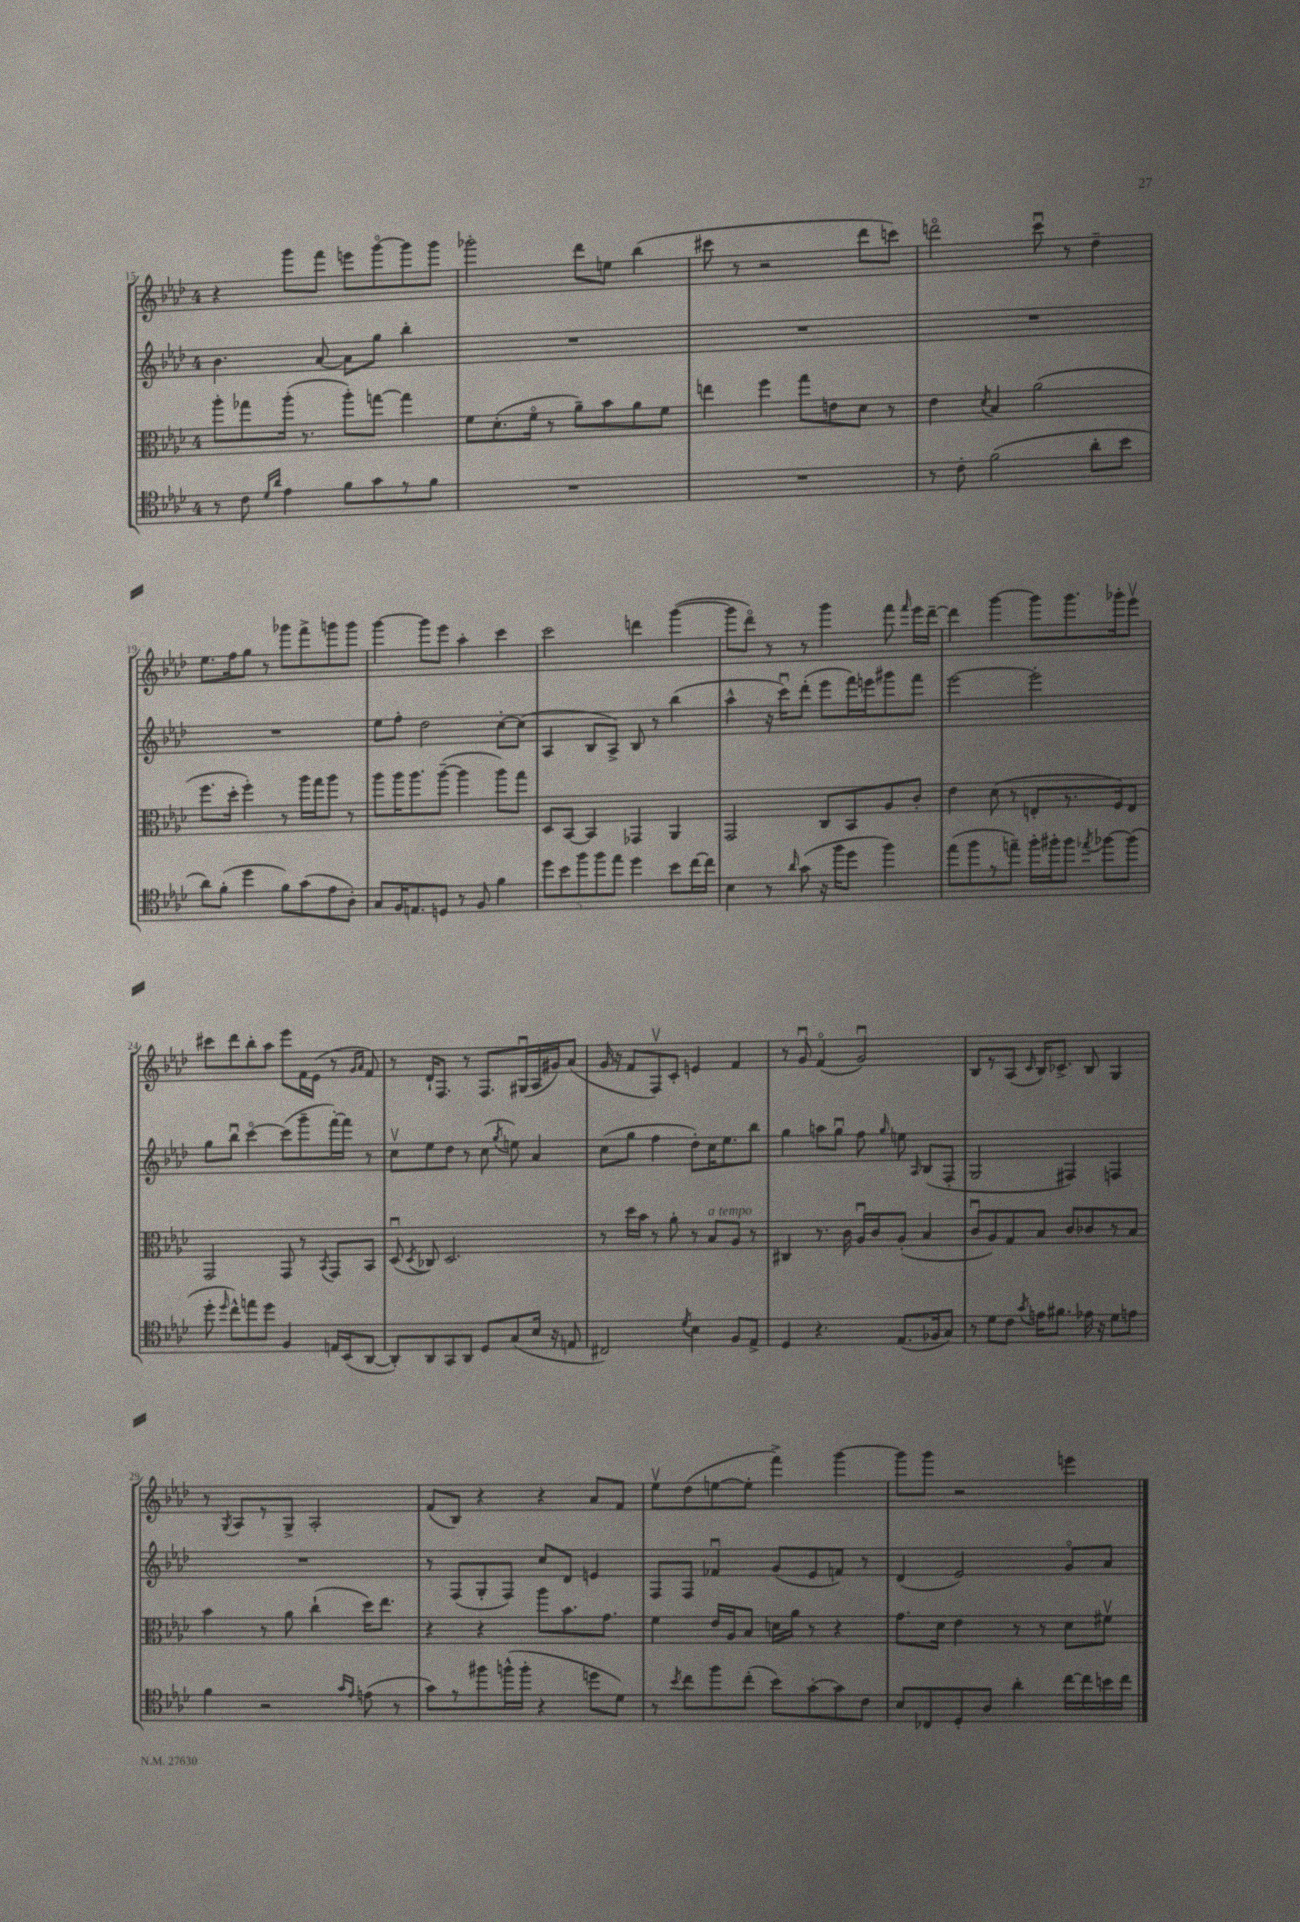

**kern	**kern	**kern	**kern
*part4	*part3	*part2	*part1
*staff4	*staff3	*staff2	*staff1
*clefC4	*clefC3	*clefG2	*clefG2
*k[b-e-a-d-]	*k[b-e-a-d-]	*k[b-e-a-d-]	*k[b-e-a-d-]
*M4/4	*M4/4	*M4/4	*M4/4
=15	=15	=15	=15
8r	8aa-'\L	4.b-\	4r
8c\	8gg-X\	.	.
16qqd-/LL	.	.	.
16qqa-/JJ	.	.	.
4e-\	(16aa-'\Jk	.	8ggg\L
.	8.r	.	.
.	.	[8a-/	8fff\J
8f\L	8aa-'\L)	8a-\L]	8eeen\L
8g\	[8ggn\J	8gg\J	[8ggg\
8r	4gg\]	4bb-'\	8ggg\]
8f\J	.	.	8ggg\J
=16	=16	=16	=16
1r	8f\L	1r	2ggg-X'\
.	(8.d-'\	.	.
.	16f\Jk	.	.
.	8r	.	.
.	8a-~\L)	.	8ddd-\L
.	8b-\	.	8een\J
.	8a-\	.	(4bb-\
.	8f\J	.	.
=17	=17	=17	=17
1r	4een\	1r	8ccc#X\
.	.	.	8r
.	4ff\	.	2r
.	8gg\L	.	.
.	8en\	.	.
.	8d-\J	.	8ddd-\L
.	8r	.	8cccn\J)
=18	=18	=18	=18
8r	4e-\	1r	2dddn\
8c'\	.	.	.
.	8qd-/	.	.
(2f\	4B-/	.	.
.	(2a-\	.	8cccu\
.	.	.	8r
8a-'\L	.	.	4dd-~\
8b-\J	.	.	.
!!LO:LB:g=z
=19	=19	=19	=19
8a-\L)	8.ff\L	1r	8.ee-\L
(8f'\J	.	.	.
.	16dd-'\Jk	.	16ff\k
4dd-\	4ff'\)	.	8gg\J
.	.	.	8r
8f\L)	8r	.	8ggg-X\L
(8g\	16aa-\LL	.	8fff^\
.	16gg\J	.	.
8e-\	8aa-\J	.	8gggn\
8A-'\J)	8r	.	8ggg\J
=20	=20	=20	=20
8G/L	8aa-\L	8ee-\L	[4ggg\
16F/K	16aa-\K	8ff'\J	.
8.En/	8.aa-\	.	.
.	.	2dd-\	8ggg\L]
8Dn/J	([8aa-~\J	.	8eee-\J
8r	4aa-\]	.	4aa-'\
8F/	.	.	.
4f\	8aa-\L)	[8cc'\L	4ccc\
.	8gg\J	(8cc\J]	.
=21	=21	=21	=21
10dd-\L	8D-/L	4A-/	2ccc\
10b-\	.	.	.
.	[8BB-/J	.	.
10ff\	.	.	.
.	4BB-/]	8B-/L	.
10ff\	.	.	.
.	.	8A-^/J)	.
10ee-\J	.	.	.
4dd-\	4GG-X/	8B-/	4dddn\
.	.	8r	.
8b-\L	4AA-/	(4bb-\	([4ggg\
[16cc\L	.	.	.
16cc\JJ]	.	.	.
=22	=22	=22	=22
4B-\	2GG/	4aa-^^\	8ggg\L]
.	.	.	8ddd-\J)
8r	.	16r	8r
.	.	16cccu\KL)	.
16qqa-/	.	.	.
(8g\	.	(8ddd-'\J	8r
16r	8C/L	8eee-\L	4ggg\
16ff\KL	.	.	.
8dd-\J	8BB-/	16fff\L)	.
.	.	16eeen\J	.
4ff\)	8A-/	8ggg#X\	8fff\
.	.	.	16qqfff/
.	8c'/J	8fff\J	16eee-\LL
.	.	.	[16ddd-~\JJ
=23	=23	=23	=23
(8ee-\L	4e-\	[2eee-\	4ddd-\]
8ff\	.	.	.
8r	(8d-\	.	[4ggg\
8een~\J)	8r	.	.
16ff'\LL	8En'/L	2eee-'\]	8ggg\L]
16ff#X'\J	.	.	.
8ff#\J	8.r	.	8.ggg\
8qee-X/	.	.	.
[8ff-X\L	.	.	.
.	16F/k)	.	16ggg-X'\k
(8ff-\J]	8E/J	.	8eee-v\J
!!LO:LB:g=z
=24	=24	=24	=24
8dd-'\	2GG/	8gg\L	8ccc#X\L
16qqdd-/	.	.	.
8cc^^\L)	.	8bb-u\J	8ddd-\
8een\	.	[4ccc\	8bb-'\
8dd-\J	.	.	8aa-\J
4F/	8GG/	(8ccc\L]	8eee-\L
.	8r	8ggg~\	16f\L
.	.	.	(16e-\JJ
.	8qBB-/	.	.
16En/LL	8GG/L	[16fff'\L)	8r
(16BB-/J	.	16fff\JJ]	.
.	.	.	16qqg/LL
.	.	.	16qqa-/JJ
[8AA-/J	8BB-/J	8r	8f/)
=25	=25	=25	=25
8AA-'/L])	(8D-u/	8ccv\L	8r
.	8qD-/	.	.
8AA-/	8C-X/)	8ee-\	16d-`/KL
.	.	.	8.F/J
8GG/	2.D-/	8dd-\J	.
8AA-/J	.	8r	8r
8D-/L	.	(8cc\	8.F/L
.	.	8qgg/	.
(8G/	.	8een\)	.
.	.	.	(16G#Xu/L
16B-/Jk	.	4a-/	16A-/
16r	.	.	16g#X/J)
8En/	.	.	(8a-/J
=26	=26	=26	=26
2C#X/)	8r	(8cc\L	16g/
.	.	.	16r
.	16dd-\LL	8gg\J	8f/L
.	16b-\JJ	.	.
.	8r	4ff\	8Fv/)
.	8a-'\	.	8c'/J
8qd-/	.	.	.
4B-\	8r	8dd-'\L)	4en/
!	!LO:TX:a:i:t=a tempo	!	!
.	8B-/L	16cc\K	.
.	.	8.ee-\	.
8F/L	8A-/J	.	4f/
8E-^/J	8r	8bb-\J	.
=27	=27	=27	=27
4D-/	4C#X/	4gg\	8r
.	.	.	8gu/
4.r	8.r	8aan\L	(4f/
.	.	8ggu\J	.
.	16c\	.	.
.	16A-u/LL	8ff\	2gu/)
.	16c/J	.	.
.	.	16qqgg/	.
(8.E-/L	(8A-'/J	8een\	.
.	.	16qqA-/	.
.	4B-/	(8B-/L	.
16F-X/k	.	.	.
8G/J)	.	8F'/J	.
=28	=28	=28	=28
8r	8cu/L	2G/	8B-/L
8d-\L	8A-/)	.	8r
8c\J	8G/	.	(8A-/J
8qg/	.	.	16qqc/
16en\KL	8B-/J	.	16B-/KL)
8.f#X\J	.	.	8.c-X^/J
.	8c/L	4F#X/)	.
16e-X\	8c-X/	.	8B-/
16r	.	.	.
8d-\L	8r	4Fn/	4G/
8en\J	8B-/J	.	.
!!LO:LB:g=z
=29	=29	=29	=29
4f\	4b-\	1r	8r
.	.	.	8qG/
.	.	.	8A-/L
2r	8r	.	8r
.	8a-\	.	8G^/J
.	(4cc`\	.	2A-'/
16qqg/LL	.	.	.
16qqe-/JJ	.	.	.
(8en\	16dd-\KL)	.	.
.	8.ee-\J	.	.
8r	.	.	.
=30	=30	=30	=30
8g\L)	4r	8r	(8f/L
8r	.	(8F/L	8B-/J)
8ff#X\	4r	8G'/	4r
(16ffn^^\L	.	8F/J)	.
16ff'\JJ	.	.	.
4r	8aa-\L	8cc/L	4r
.	8.b-\	8d-/J	.
8ddn\L	.	4en/	8a-/L
.	8.g\J	.	.
8d-\J)	.	.	8f/J
=31	=31	=31	=31
8r	4f\	8F/L	8ee-v\L
8qb-/	.	.	.
8cc\L	.	8F/J	(8dd-\
8ff\	16e-/LL	4f-Xu/	[8een\
.	16A-/J	.	.
(8cc'\J	8B-/J	.	8ee'\J]
8b-\L)	16dn\LL	(8g/L	4fff^\)
.	16a-\JJ	.	.
[8g'\	8r	8e-/	.
8g\]	4r	8fn/J)	[4ggg\
8c\J	.	8r	.
=32	=32	=32	=32
8B-/L	8.g\L	(4d-/	8ggg\L]
8C-X/	.	.	8ggg\J
.	16d-\Jk	.	.
8D-'/	4e-\	2e-/)	2r
8A-/J	.	.	.
4a-'\	8r	.	.
.	8r	.	.
[16cc\LL	8d-\L	8g/L	4eeen\
16cc\]	.	.	.
16bn\	8f#Xv\J	8a-/J	.
16cc\JJ	.	.	.
==	==	==	==
*-	*-	*-	*-
